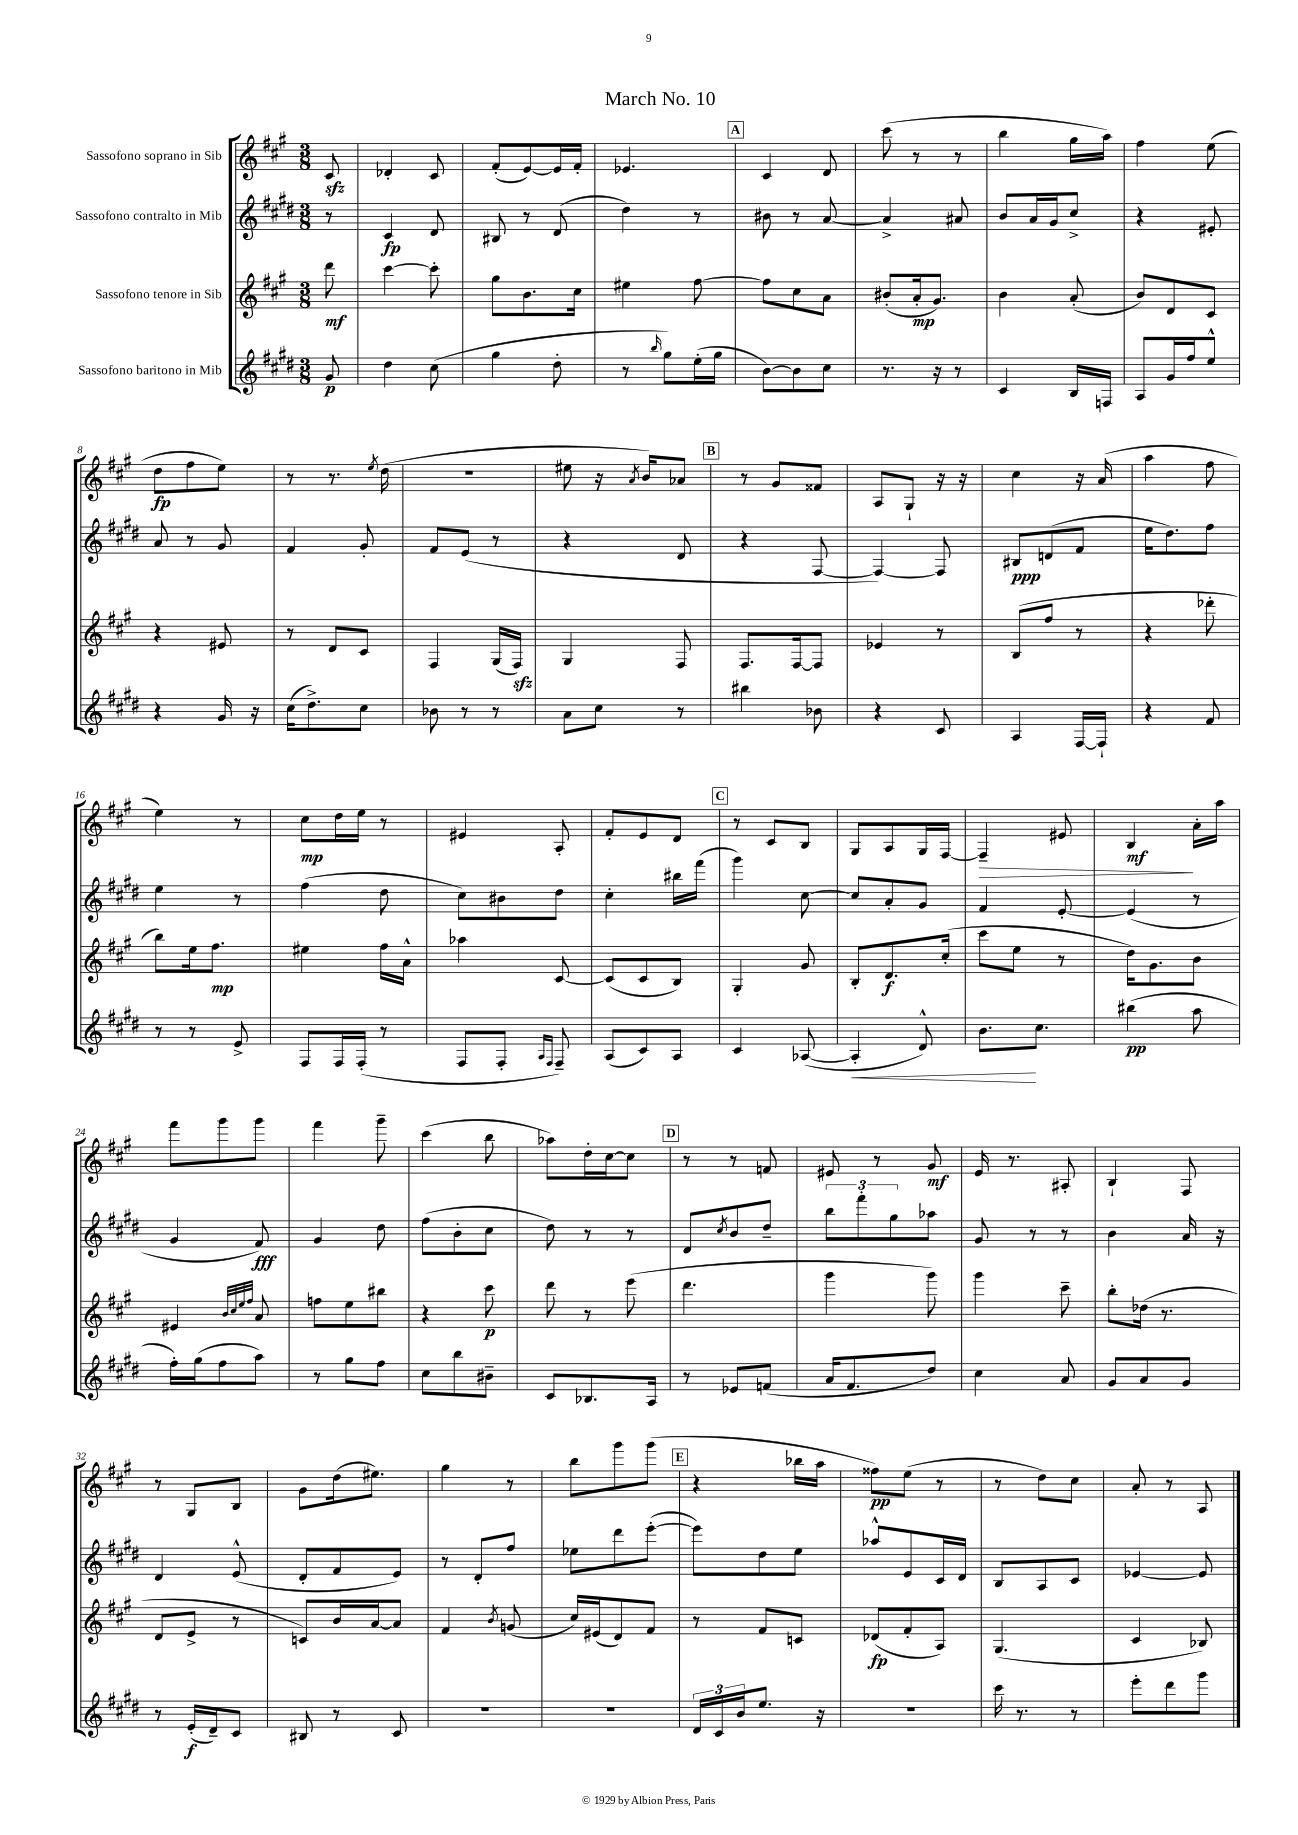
\header { title = "March No. 10" }
<<
\new StaffGroup <<
\new Staff = "s0" \with { instrumentName = "Sassofono soprano in Sib" } {
    \clef treble \key a \major \numericTimeSignature \time 3/8 \partial 8
    cis'8\sfz |
    des'4-. cis'8 |
    fis'8-.( e'8~) e'16 fis'16-. |
    ees'4. |
    \mark \markup { \box "A" } cis'4 d'8 |
    cis'''8( r8 r8 |
    b''4 gis''16 a''16) |
    fis''4 e''8( |
    d''8\fp fis''8 e''8) |
    r8 r8. \acciaccatura { e''8 } d''16( |
    r4. |
    eis''8 r16 \acciaccatura { a'8 } b'16) aes'8 |
    \mark \markup { \box "B" } r8 gis'8 fisis'8 |
    a8 gis8-! r16 r16 |
    cis''4 r16 a'16( |
    a''4 fis''8 |
    e''4) r8 |
    cis''8\mp d''16 e''16 r8 |
    eis'4 a8-. |
    fis'8-. e'8 d'8 |
    \mark \markup { \box "C" } r8 cis'8 b8 |
    gis8 a8 gis16 fis16~ |
    fis4--\> eis'8 |
    b4\mf\! a'16-. a''16 |
    fis'''8 gis'''8 gis'''8 |
    fis'''4 gis'''8-- |
    cis'''4( b''8 |
    aes''8) d''16-. cis''16~ cis''8 |
    \mark \markup { \box "D" } r8 r8 f'8 |
    eis'8 r8 gis'8\mf |
    e'16 r8. ais8-. |
    b4-! fis8 |
    r8 gis8 b8 |
    gis'8 d''16( eis''8.) |
    gis''4 r8 |
    b''8 gis'''8 gis'''8( |
    \mark \markup { \box "E" } r4 bes''16 a''16 |
    fisis''8\pp) e''8( r8 |
    r8 d''8) cis''8 |
    a'8-. r8 a8 \bar "|." |
}
\new Staff = "s1" \with { instrumentName = "Sassofono contralto in Mib" } {
    \clef treble \key e \major \numericTimeSignature \time 3/8 \partial 8
    r8 |
    cis'4\fp dis'8 |
    bis8 r8 dis'8( |
    dis''4) r8 |
    \mark \markup { \box "A" } bis'8 r8 a'8~ |
    a'4-> ais'8 |
    b'8 a'16 gis'16 cis''8-> |
    r4 eis'8-. |
    a'8 r8 gis'8 |
    fis'4 gis'8-. |
    fis'8 e'8( r8 |
    r4 dis'8 |
    \mark \markup { \box "B" } r4 fis8~ |
    fis4~) fis8 |
    bis8\ppp d'8( fis'8 |
    e''16 dis''8.) fis''8 |
    e''4 r8 |
    fis''4( dis''8 |
    cis''8) bis'8 dis''8 |
    cis''4-. bis''16 fis'''16( |
    \mark \markup { \box "C" } gis'''4) cis''8~ |
    cis''8 a'8-. gis'8 |
    fis'4 e'8~-. |
    e'4( r8 |
    gis'4 fis'8\fff) |
    gis'4 dis''8 |
    fis''8( b'8-. cis''8 |
    dis''8) r8 r8 |
    \mark \markup { \box "D" } dis'8 \acciaccatura { cis''8 } b'8 dis''8-- |
    \tuplet 3/2 { b''8 fis'''8-. gis''8 } aes''8 |
    gis'8 r8 r8 |
    b'4 a'16 r16 |
    dis'4 e'8-^( |
    dis'8-. fis'8 e'8) |
    r8 dis'8-. fis''8 |
    ees''8 dis'''8 e'''8~-.( |
    \mark \markup { \box "E" } e'''8) dis''8 e''8 |
    aes''8-^ e'8 cis'16 dis'16 |
    b8 a8 cis'8 |
    ees'4~ ees'8 \bar "|." |
}
\new Staff = "s2" \with { instrumentName = "Sassofono tenore in Sib" } {
    \clef treble \key a \major \numericTimeSignature \time 3/8 \partial 8
    d'''8\mf |
    cis'''4~ cis'''8-. |
    gis''8 b'8. cis''16 |
    eis''4 fis''8~ |
    \mark \markup { \box "A" } fis''8 cis''8 a'8 |
    bis'8-.( a'16-.\mp gis'8.) |
    b'4 a'8-.( |
    b'8) d'8 cis'8 |
    r4 eis'8 |
    r8 d'8 cis'8 |
    fis4 gis16( fis16\sfz) |
    gis4 fis8 |
    \mark \markup { \box "B" } fis8. fis16~ fis8 |
    ees'4 r8 |
    b8( fis''8 r8 |
    r4 des'''8-. |
    b''8) e''16 fis''8.\mp |
    eis''4 fis''16 a'16-^ |
    aes''4 cis'8~ |
    cis'8( cis'8 b8) |
    \mark \markup { \box "C" } gis4-. gis'8 |
    b8-. d'8.\f cis''16-.( |
    cis'''8 e''8 r8 |
    d''16) gis'8. b'8 |
    eis'4 \grace { b'32 cis''32 e''32 fis''32 } a'8 |
    f''8 e''8 bis''8 |
    r4 cis'''8\p |
    d'''8 r8 e'''8( |
    \mark \markup { \box "D" } d'''4. |
    gis'''4 gis'''8) |
    gis'''4 cis'''8-- |
    b''8-. des''16( r8. |
    d'8 e'8-> r8 |
    c'8) b'16 a'16~ a'8 |
    fis'4 \acciaccatura { b'8 } g'8( |
    cis''16) eis'16( d'8) fis'8 |
    \mark \markup { \box "E" } r8 fis'8 c'8 |
    des'8\fp( fis'8-. a8) |
    gis4.( |
    cis'4 bes8) \bar "|." |
}
\new Staff = "s3" \with { instrumentName = "Sassofono baritono in Mib" } {
    \clef treble \key e \major \numericTimeSignature \time 3/8 \partial 8
    gis'8\p |
    dis''4 cis''8( |
    gis''4 dis''8-. |
    r8 \grace { b''16 } gis''8) e''16-.( gis''16 |
    \mark \markup { \box "A" } b'8~) b'8 cis''8 |
    r8. r16 r8 |
    cis'4 b16 f16 |
    a8 gis'16 fis''16 e''8-^ |
    r4 gis'16 r16 |
    cis''16( dis''8.->) cis''8 |
    bes'8 r8 r8 |
    a'8 cis''8 r8 |
    \mark \markup { \box "B" } bis''4 bes'8 |
    r4 cis'8 |
    a4 fis16~ fis16-! |
    r4 fis'8 |
    r8 r8 e'8-> |
    fis8 fis16 fis16-.( r8 |
    fis8 fis8-. \grace { a16 fis16 } fis8--) |
    a8( cis'8) a8 |
    \mark \markup { \box "C" } cis'4 aes8~( |
    aes4-.\< dis'8-^) |
    b'8.\! cis''8. |
    bis''4\pp( a''8 |
    fis''16-.) gis''16( fis''8 a''8) |
    r8 gis''8 fis''8 |
    cis''8 b''8 bis'8-- |
    cis'8 bes8. a16 |
    \mark \markup { \box "D" } r8 ees'8 f'8( |
    a'16 fis'8. dis''8) |
    cis''4 a'8 |
    gis'8 a'8 gis'8 |
    r8 e'16-.\f( dis'16--) cis'8 |
    bis8 r8 cis'8 |
    R4. |
    R4. |
    \mark \markup { \box "E" } \tuplet 3/2 { dis'16 cis'16 b'16 } e''8. r16 |
    R4. |
    cis'''16 r8. r8 |
    e'''8-. dis'''8 gis'''8 \bar "|." |
}
>>
>>
